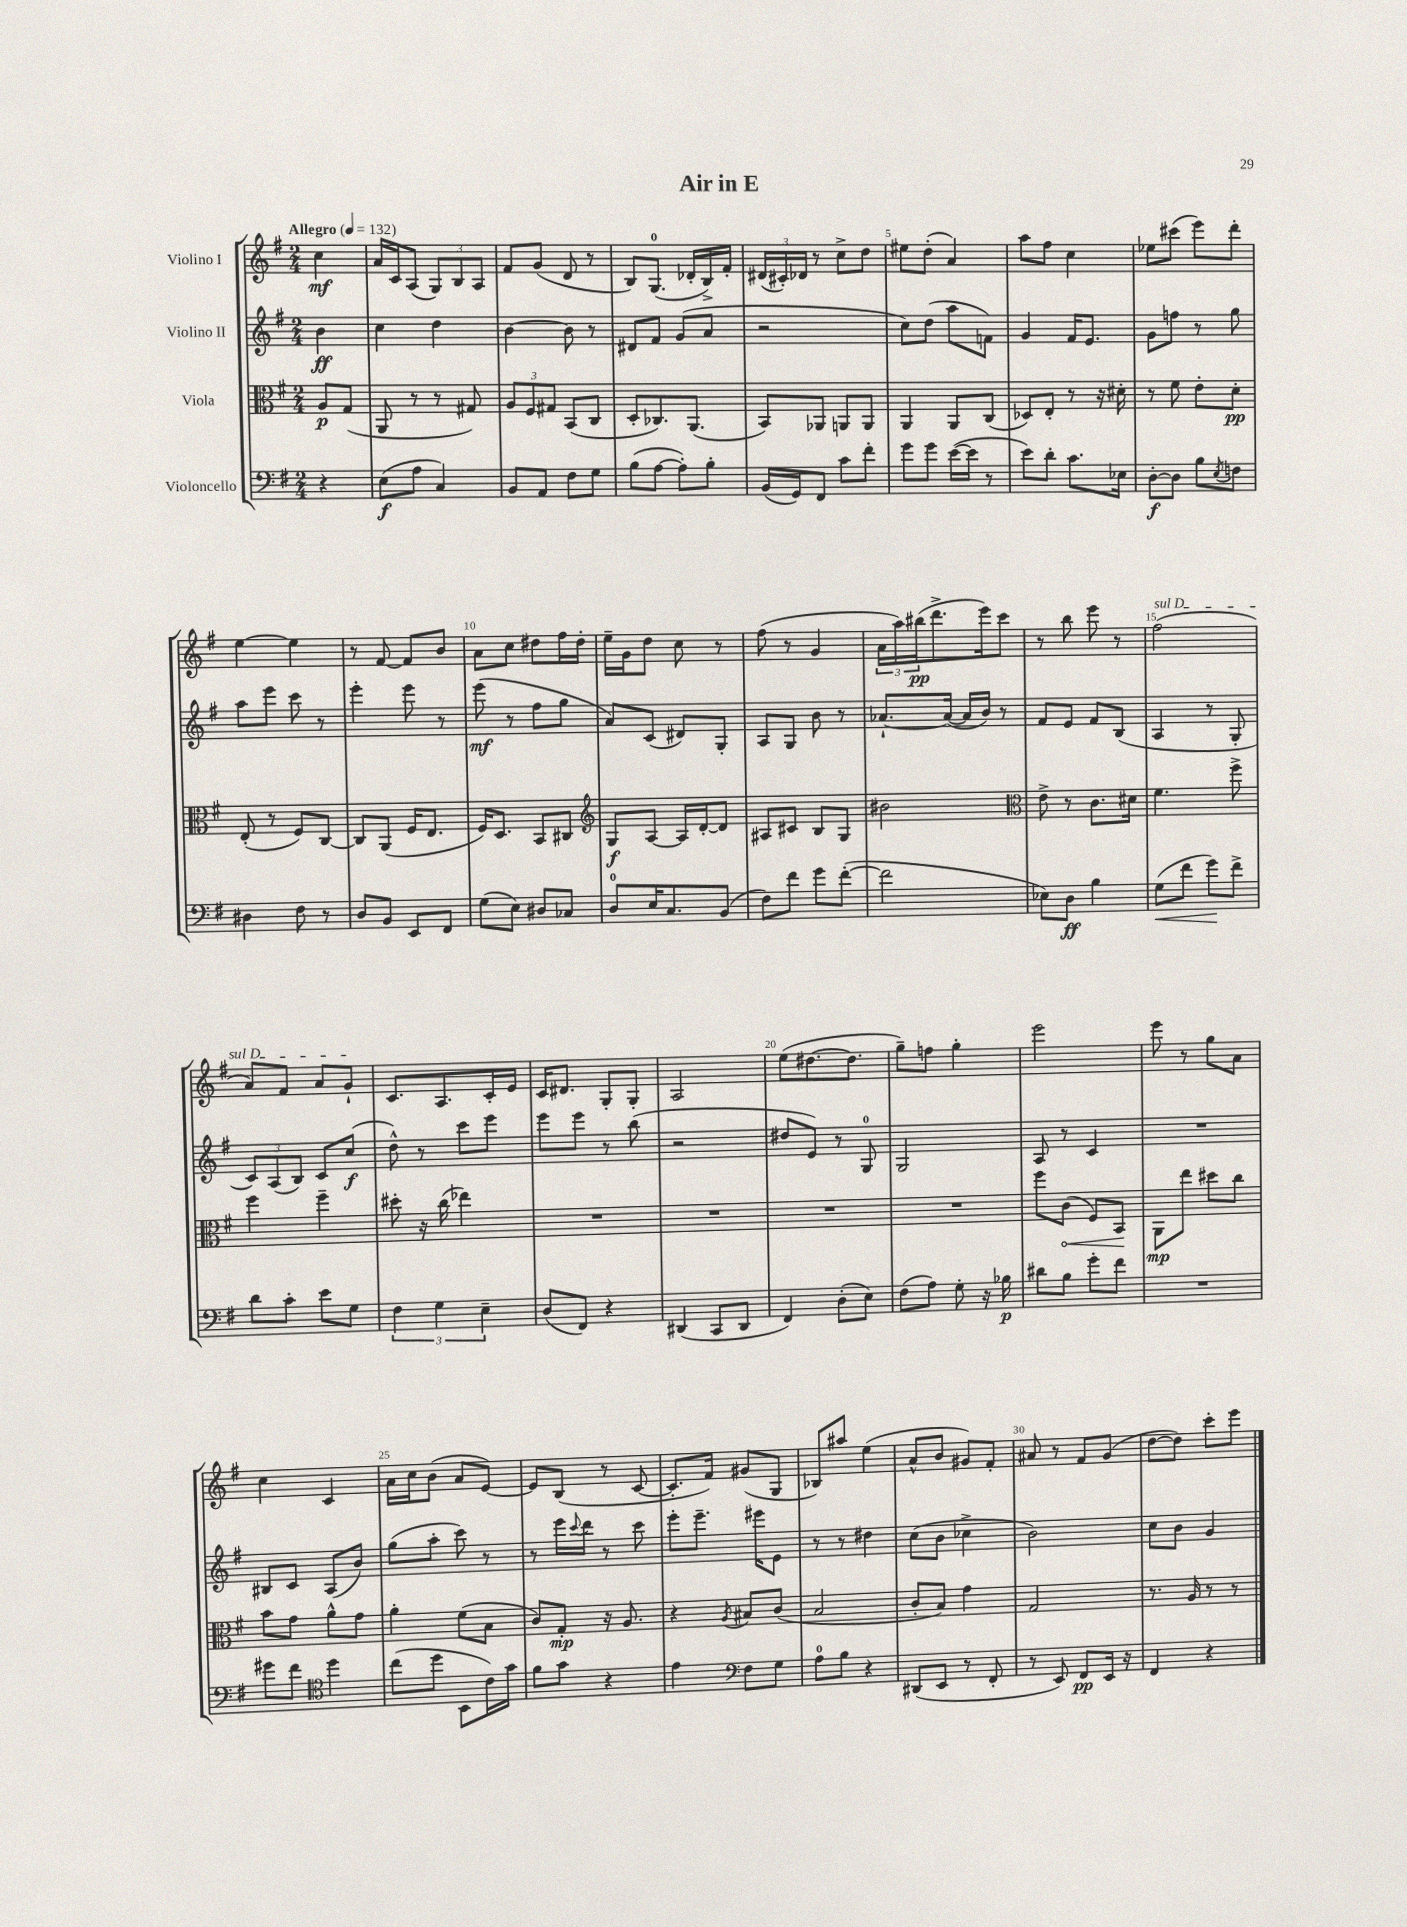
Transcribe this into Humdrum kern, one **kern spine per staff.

**kern	**dynam	**kern	**dynam	**kern	**dynam	**kern	**dynam
*part4	*part4	*part3	*part3	*part2	*part2	*part1	*part1
*staff4	*staff4	*staff3	*staff3	*staff2	*staff2	*staff1	*staff1
*I"Violoncello	*	*I"Viola	*	*I"Violino II	*	*I"Violino I	*
*clefF4	*	*clefC3	*	*clefG2	*	*clefG2	*
*k[f#]	*	*k[f#]	*	*k[f#]	*	*k[f#]	*
*M2/4	*	*M2/4	*	*M2/4	*	*M2/4	*
*MM132	*	*MM132	*	*MM132	*	*MM132	*
=	=	=	=	=	=	=	=
!	!	!	!	!	!	!LO:TX:a:B:t=Allegro	!
4r	.	8A/L	p	4b\	ff	4cc\	mf
.	.	(8G/J	.	.	.	.	.
=1	=1	=1	=1	=1	=1	=1	=1
(8E\L	f	8AA/	.	4cc\	.	16a/LL	.
.	.	.	.	.	.	16c/J	.
8A\J	.	8r	.	.	.	(8A/J	.
4C/)	.	8r	.	4dd\	.	12G/L)	.
.	.	.	.	.	.	12B/	.
.	.	8G#X/)	.	.	.	.	.
.	.	.	.	.	.	12A/J	.
=2	=2	=2	=2	=2	=2	=2	=2
8BB/L	.	12A/L	.	[4b\	.	8f#/L	.
.	.	12F#/	.	.	.	.	.
8AA/J	.	.	.	.	.	(8g/J	.
.	.	12G#X/J	.	.	.	.	.
8F#\L	.	(8BB/L	.	8b\]	.	8d/	.
8G\J	.	8C/J	.	8r	.	8r	.
=3	=3	=3	=3	=3	=3	=3	=3
(8B\L	.	8D'/L	.	8d#X/L	.	8B/L)	.
[8A\J	.	8.C-X/)	.	8f#/J	.	(8.G/J	.
8A'\L])	.	.	.	(8g/L	.	.	.
.	.	(8.AA/J	.	.	.	16d-X'/LL	.
8B'\J	.	.	.	8a/J	.	16B^/)	.
.	.	.	.	.	.	16f#'/JJ	.
=4	=4	=4	=4	=4	=4	=4	=4
(16BB/LL	.	8BB/L)	.	2r	.	(24d#X/LL	.
.	.	.	.	.	.	24c#X'/)	.
16GG/J)	.	.	.	.	.	.	.
.	.	.	.	.	.	24d-X/JJ	.
8FF#/J	.	8AA-X/J	.	.	.	8r	.
8c\L	.	8AAn/L	.	.	.	8cc^\L	.
8f#'\J	.	8AA/J	.	.	.	8dd\J	.
=5	=5	=5	=5	=5	=5	=5	=5
8g\L	.	4AA/	.	8cc\L)	.	8ee#X\L	.
8g\J	.	.	.	(8dd\J	.	(8dd'\J	.
([16e\LL	.	8AA/L	.	8aa\L	.	4a/)	.
16e\JJ]	.	.	.	.	.	.	.
8r	.	(8C/J	.	8fn\J)	.	.	.
=6	=6	=6	=6	=6	=6	=6	=6
8e\L)	.	8D-X/L)	.	4g/	.	8aa\L	.
8d'\J	.	8E'/J	.	.	.	8ff#\J	.
8.c\L	.	8r	.	16f#/KL	.	4cc\	.
.	.	.	.	8.e/J	.	.	.
.	.	16r	.	.	.	.	.
16E-X\Jk	.	16d#X'\	.	.	.	.	.
=7	=7	=7	=7	=7	=7	=7	=7
[8D'\L	f	8r	.	8g\L	.	8ee-X\L	.
8D\J]	.	8f#\	.	8ffn\J	.	(8ccc#X\J	.
8B\L	.	8e'\L	.	8r	.	8eee\L)	.
8qE/	.	.	.	.	.	.	.
8Fn\J	.	8d'\J	pp	8gg\	.	8ddd'\J	.
!!LO:LB:g=z
=8	=8	=8	=8	=8	=8	=8	=8
4D#X\	.	(8E'/	.	8aa\L	.	[4ee\	.
.	.	8r	.	8eee\J	.	.	.
8F#\	.	8F#/L)	.	8ccc\	.	4ee\]	.
8r	.	[8C/J	.	8r	.	.	.
=9	=9	=9	=9	=9	=9	=9	=9
8D/L	.	8C/L]	.	4eee'\	.	8r	.
8BB/J	.	(8AA/J	.	.	.	[8f#/	.
8EE/L	.	16F#/KL	.	8eee\	.	8f#/L]	.
.	.	8.E/J	.	.	.	.	.
8FF#/J	.	.	.	8r	.	8b/J	.
=10	=10	=10	=10	=10	=10	=10	=10
(8G\L	.	16F#/KL)	.	(8eee\	mf	8a\L	.
.	.	8.D/J	.	.	.	.	.
8E\J)	.	.	.	8r	.	8cc\J	.
8D#X/L	.	8BB/L	.	8ff#\L	.	8dd#X\L	.
8C-X/J	.	8C#X/J	.	8gg\J	.	16ff#\L	.
.	.	.	.	.	.	16dd#'\JJ	.
=11	=11	=11	=11	=11	=11	=11	=11
*	*	*clefG2	*	*	*	*	*
8D/L	.	8G/L	f	8a/L)	.	16ee~\LL	.
.	.	.	.	.	.	16g\J	.
16E/K	.	[8A/J	.	(8c/J	.	8dd\J	.
8.C/	.	.	.	.	.	.	.
.	.	16A/LL]	.	8d#X/L)	.	8cc\	.
.	.	[16d'/J	.	.	.	.	.
(8BB/J	.	8d/J]	.	8G'/J	.	8r	.
=12	=12	=12	=12	=12	=12	=12	=12
8F#\L)	.	8A#X/L	.	8A/L	.	(8ff#\	.
8f#\J	.	8c#X/J	.	8G/J	.	8r	.
8g\L	.	8B/L	.	8b\	.	4g/	.
([8f#'\J	.	8G/J	.	8r	.	.	.
=13	=13	=13	=13	=13	=13	=13	=13
2f#\]	.	2b#X\	.	[8.a-X`/L	.	24a\LL	.
.	.	.	.	.	.	24aa\)	.
.	.	.	.	.	.	(24bb#X\J	pp
.	.	.	.	.	.	8.ddd^\	.
.	.	.	.	(16a-/Jk_	.	.	.
.	.	.	.	16a-/LL]	.	.	.
.	.	.	.	16b/JJ)	.	16eee\k)	.
.	.	.	.	8r	.	8ccc\J	.
=14	=14	=14	=14	=14	=14	=14	=14
*	*	*clefC3	*	*	*	*	*
8E-X\L)	.	8e^\	.	8f#/L	.	8r	.
8D\J	ff	8r	.	8e/J	.	8bb\	.
4B\	.	8.c\L	.	8f#/L	.	8eee\	.
.	.	.	.	(8B/J	.	8r	.
.	.	16d#X\Jk	.	.	.	.	.
=15	=15	=15	=15	=15	=15	=15	=15
!	!	!	!	!	!	!LO:TX:a:i:t=sul D	!
!	!LO:HP:b	!	!	!	!	!	!
(8G\L	<	4.f#\	.	4A/	.	(2ff#\	.
8f#\J	.	.	.	.	.	.	.
8g\L)	.	.	.	8r	.	.	.
8f#^\J	[	8ff#^\	.	8G'/	.	.	.
!!LO:LB:g=z
=16	=16	=16	=16	=16	=16	=16	=16
8d\L	.	4ff#\	.	12c/L)	.	8a/L)	.
.	.	.	.	(12A/	.	.	.
8c'\J	.	.	.	.	.	8f#/J	.
.	.	.	.	12B/J)	.	.	.
8e\L	.	4ff#~\	.	8c/L	.	8a/L	.
8G\J	.	.	.	(8cc/J	f	8g`/J	.
=17	=17	=17	=17	=17	=17	=17	=17
6F#\	.	8dd#X'\	.	8dd^^\)	.	8.c/L	.
.	.	16r	.	8r	.	.	.
6G\	.	.	.	.	.	.	.
.	.	(16cc\	.	.	.	8.A/	.
.	.	4ee-X\)	.	8ccc\L	.	.	.
6E~\	.	.	.	.	.	.	.
.	.	.	.	8eee\J	.	16c'/L	.
.	.	.	.	.	.	16e/JJ	.
=18	=18	=18	=18	=18	=18	=18	=18
(8D/L	.	2r	.	8eee\L	.	16c/KL	.
.	.	.	.	.	.	8.d#X/J	.
8FF#/J)	.	.	.	8eee\J	.	.	.
4r	.	.	.	8r	.	8G'/L	.
.	.	.	.	(8bb\	.	8G'/J	.
=19	=19	=19	=19	=19	=19	=19	=19
(4DD#X/	.	2r	.	2r	.	2A/	.
8CC/L	.	.	.	.	.	.	.
8DD#/J	.	.	.	.	.	.	.
=20	=20	=20	=20	=20	=20	=20	=20
4FF#/)	.	2r	.	8dd#X/L	.	(8ee\L	.
.	.	.	.	8e/J)	.	[8.dd#X\	.
(8D'\L	.	.	.	8r	.	.	.
.	.	.	.	.	.	8.dd#\J]	.
8E\J)	.	.	.	8G/	.	.	.
=21	=21	=21	=21	=21	=21	=21	=21
(8F#\L	.	2r	.	2G/	.	8gg~\L)	.
8A\J)	.	.	.	.	.	8ffn\J	.
8G'\	.	.	.	.	.	4gg'\	.
16r	.	.	.	.	.	.	.
16B-X\	p	.	.	.	.	.	.
=22	=22	=22	=22	=22	=22	=22	=22
8d#X\L	.	8ff#\L	.	8A/	.	2eee\	.
!	!	!	!LO:HP:b	!	!	!	!
8B\J	.	(8c\J	<	8r	.	.	.
8g'\L	.	8F#/L)	.	4c/	.	.	.
8f#\J	.	8BB/J	.	.	.	.	.
.	.	.	[	.	.	.	.
=23	=23	=23	=23	=23	=23	=23	=23
2r	.	8AA\L	mp	2r	.	8eee\	.
.	.	8ee\J	.	.	.	8r	.
.	.	8dd#X\L	.	.	.	8gg\L	.
.	.	8cc\J	.	.	.	8a\J	.
!!LO:LB:g=z
=24	=24	=24	=24	=24	=24	=24	=24
8g#X\L	.	8b\L	.	8B#X/L	.	4cc\	.
8f#\J	.	8g\J	.	8c/J	.	.	.
*clefC4	*	*	*	*	*	*	*
4dd\	.	8a^^\L	.	(8A/L	.	4c/	.
.	.	8g\J	.	8b/J)	.	.	.
=25	=25	=25	=25	=25	=25	=25	=25
(8cc\L	.	4a'\	.	(8gg\L	.	16a\LL	.
.	.	.	.	.	.	16cc\J	.
8dd\J	.	.	.	8aa'\J	.	(8b\J	.
8BB\L	.	(8f#\L	.	8ccc\)	.	8a/L	.
16c\L)	.	8B\J	.	8r	.	[8e/J)	.
16g\JJ	.	.	.	.	.	.	.
=26	=26	=26	=26	=26	=26	=26	=26
8f#\L	.	8c/L)	.	8r	.	8e/L]	.
8g\J	.	8G'/J	mp	16eee\LL	.	(8B/J	.
.	.	.	.	8qqccc/	.	.	.
.	.	.	.	16ddd\JJ	.	.	.
4r	.	16r	.	8r	.	8r	.
.	.	8.A/	.	.	.	.	.
.	.	.	.	8ccc\	.	[8c/	.
=27	=27	=27	=27	=27	=27	=27	=27
4e\	.	4r	.	8eee'\L	.	8.c'/L]	.
.	.	.	.	8.eee~\J	.	.	.
.	.	.	.	.	.	16f#/Jk)	.
*clefF4	*	*	*	*	*	*	*
.	.	8qA/	.	.	.	.	.
8F#\L	.	8B#X/L	.	.	.	(8g#X/L	.
.	.	.	.	16eee#X\KL	.	.	.
8G\J	.	(8c/J	.	8e\J	.	8G/J	.
=28	=28	=28	=28	=28	=28	=28	=28
8A\L	.	2B/	.	8r	.	8B-X/L)	.
8B\J	.	.	.	8r	.	8aa#X/J	.
4r	.	.	.	4dd#X\	.	(4ee\	.
=29	=29	=29	=29	=29	=29	=29	=29
(8DD#X/L	.	8c'/L	.	(8cc\L	.	8a^^/L	.
8EE/J	.	8B/J)	.	8b\J	.	8b/J	.
8r	.	4g\	.	4cc-X^\	.	8g#X/L)	.
8FF#'/	.	.	.	.	.	8f#'/J	.
=30	=30	=30	=30	=30	=30	=30	=30
8r	.	2G/	.	2b\)	.	8a#X/	.
8EE/)	.	.	.	.	.	8r	.
8FF#/L	pp	.	.	.	.	8f#/L	.
16EE/Jk	.	.	.	.	.	(8g/J	.
16r	.	.	.	.	.	.	.
=31	=31	=31	=31	=31	=31	=31	=31
4FF#/	.	8.r	.	8cc\L	.	[8dd\L	.
.	.	.	.	8b\J	.	8dd\J])	.
.	.	16A/	.	.	.	.	.
4r	.	8r	.	4g/	.	8ccc'\L	.
.	.	8r	.	.	.	8eee\J	.
==	==	==	==	==	==	==	==
*-	*-	*-	*-	*-	*-	*-	*-
